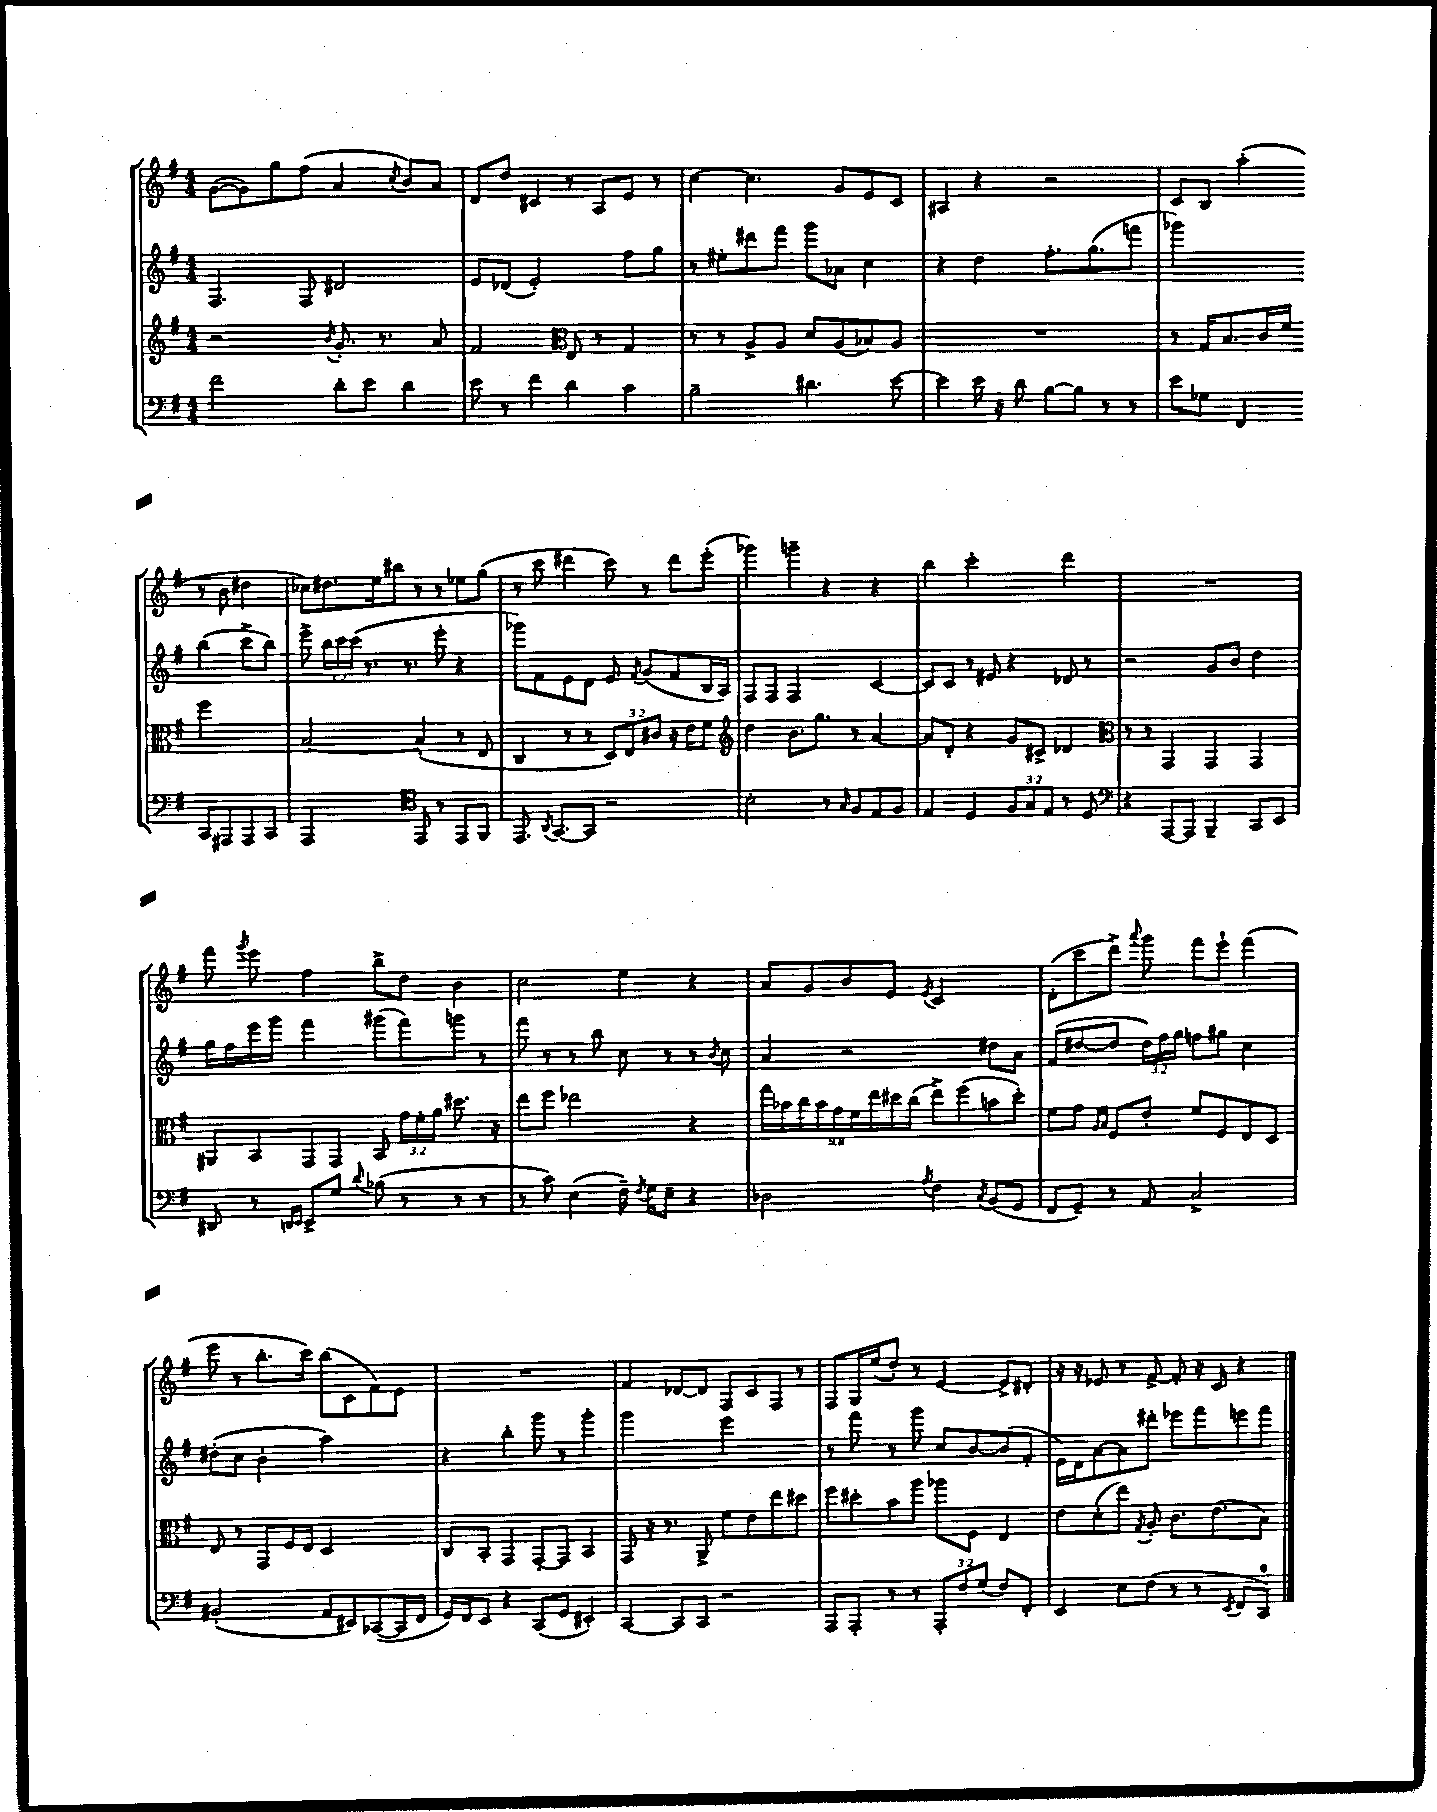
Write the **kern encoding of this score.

**kern	**kern	**kern	**kern
*staff4	*staff3	*staff2	*staff1
*clefF4	*clefG2	*clefG2	*clefG2
*k[f#]	*k[f#]	*k[f#]	*k[f#]
*M4/4	*M4/4	*M4/4	*M4/4
2f#\	2r	4.F#/	([8g\L
.	.	.	8g\])
.	.	.	8gg\
.	.	8F#/	(8ff#\J
.	8qb/	.	.
8d'\L	8.g'/	2d#/	4a/
8e\J	.	.	.
.	8.r	.	.
.	.	.	8qcc/
4d\	.	.	8b/L)
.	8a/	.	8a/J
=	=	=	=
8e\	2f#/	8e/L	8d/L
8r	.	(8d-/J	8dd/J
4f#\	.	2e'/)	4c#/
*	*clefC3	*	*
4d\	8E/	.	8r
.	8r	.	8A/L
4c\	4G/	8ff#\L	8e/J
.	.	8gg\J	8r
=	=	=	=
2B~\	8r	8r	[4cc\
.	8r	8ee#'\L	.
.	8A^/L	8ddd#\	4.cc\]
.	8A/J	8fff#\J	.
4.d#\	8d/L	8ggg\L	.
.	(8A/	8a-\J	8g/L
.	8B-/)	4cc\	8e/
[8e\	8A/J	.	8c/J
=	=	=	=
4e\]	1r	4r	4A#/
16e\	.	4dd\	4r
16r	.	.	.
8d\	.	.	.
[8B\L	.	8.ff#'\L	2r
8B\]J	.	.	.
.	.	(8.gg\	.
8r	.	.	.
8r	.	8fff\J	.
=	=	=	=
8e\L	8r	2ggg-\)	8c/L
8G-\J	16G/LK	.	8B/J
.	8.B/	.	.
4FF#/	.	.	(4aa'\
.	16c/L	.	.
.	16f#/JJ	.	.
8CC/L	2ff#\	(4bb\	8r
8AAA#/	.	.	8b\
8AAA#/	.	8ccc^\L	4dd#\
8CC/J	.	8bb\J)	.
=	=	=	=
2AAA/	[2B/	8eee^\	8cc-\L)
.	.	24bb\LL	8.dd#\
.	.	24ccc\	.
.	.	(24ccc\JJ	.
.	.	8.r	.
.	.	.	16ee\k
.	.	.	8bb#\J
.	.	8.r	.
*clefC4	*	*	*
8EE/	(4B'/]	.	8r
8r	.	8eee'\	8r
8EE/L	8r	4r	8ee-\L
8FF#/J	8E/	.	(8gg\J
=	=	=	=
8.EE/	4C/	8ggg-\L)	8r
.	.	8f#\	8ccc\
8qAA/	.	.	.
[8.GG/L	.	.	.
.	8r	8e\	4ddd#\
8GG/]J	8r	8d\J	.
2r	12D/L)	8e/	8ccc\)
.	12E/	.	.
.	.	8qf#/	.
.	.	(8g/L	8r
.	12c#/J	.	.
.	16r	8f#/	8ddd#\L
.	16e\LK	.	.
.	8f#\J	16B/L	(8eee'\J
.	.	16A/JJ)	.
=	=	=	=
*	*clefG2	*	*
2B'\	4dd\	8F#/L	4ggg-\)
.	.	8F#/J	.
.	8.b\L	2F#/	4ggg~\
.	8.gg\J	.	.
8r	.	.	4r
16qqG/	.	.	.
8F#/L	8r	.	.
8E/	[4a/	[4c/	4r
8F#/J	.	.	.
=	=	=	=
4E/	8a/]L	8c/]L	4bb\
.	8d'/J	8c/J	.
4D/	4r	8r	2ccc'\
.	.	8e#/	.
12F#/L	8g/L	4r	.
12G/	.	.	.
.	8c#^/J	.	.
12E/J	.	.	.
8r	4d-/	8d-/	4ddd\
8D/	.	8r	.
=	=	=	=
*clefF4	*clefC3	*	*
4r	8r	2r	1r
.	8r	.	.
[8AAA/L	4GG/	.	.
8AAA/]J	.	.	.
4BBB~/	4GG/	8g/L	.
.	.	8b/J	.
8CC/L	4GG/	4dd\	.
8EE/J	.	.	.
=	=	=	=
8DD#/	8AA#/L	16gg\LL	8fff#\
.	.	16ff#\	.
.	.	.	8qggg/
8r	8BB/	16eee\	8eee\
.	.	16ggg\JJ	.
16qqDD/LL	.	.	.
16qqEE/JJ	.	.	.
8EE^/L	8GG/	4fff#\	4ff#\
8G/J	8GG/J	.	.
8qqd/	.	.	.
(8B-\	8BB/	(8ggg#\L	8bb^\L
8r	24g\LL	8fff#\)	8dd\J
.	24f#'\	.	.
.	24a\JJ	.	.
8r	8.dd#\	8ggg\J	4b\
8r	.	8r	.
.	16r	.	.
=	=	=	=
8r	8ee\L	8fff#\	2cc\
8c\)	8ff#\J	8r	.
(4E\	2ee-\	8r	.
.	.	8bb\	.
16F#~\)	.	8cc\	4ee\
8qF#/	.	.	.
16G\LK	.	.	.
8E~\J	.	8r	.
4r	4r	8r	4r
.	.	8qb/	.
.	.	8cc\	.
=	=	=	=
2D-\	18gg\LL	4a/	8a/L
.	18b-\	.	.
.	18cc\	.	.
.	.	.	8g/
.	18b-\	.	.
.	18g\	.	.
.	.	2r	8b/
.	18f#\	.	.
.	18ee\	.	.
.	.	.	8e/J
.	18dd#\	.	.
.	(18cc\JJ	.	.
8qA/	.	.	8qe/
4F#\	8ee^\L)	.	2c/
.	(8ff#\	.	.
8qC/	.	.	.
(8BB/L	8b\	8dd#\L	.
8GG/J	8dd#'\J)	8a\J	.
=	=	=	=
8FF#/L	8f#\L	(8f#/L	(8d'\L
8GG~/J)	8g\J	[8dd#/	8ccc\
.	16qqA/LL	.	.
.	16qqB/JJ	.	.
8r	8F#/L	8dd#/]J	8ddd^\J)
.	.	.	8qqaaa/
8AA/	8e'/J	24dd#\LL)	8ggg\
.	.	24ff#\	.
.	.	24gg\JJ	.
2C^/	8f#/L	8ff\L	8fff#\L
.	8F#/	8gg#\J	8eee`\J
.	8E/	4cc\	(4fff#\
.	8D/J	.	.
=	=	=	=
(2BB#'/	8E/	(8dd#'\L	8eee\
.	8r	8cc\J	8r
.	8GG/L	4b'\	8.bb'\L
.	16F#/L	.	.
.	16E/JJ	.	16ccc\Jk)
8AA/L	2D/	2aa\)	(8bb\L
8EE#/)	.	.	8c\
([8CC-/	.	.	8f#\)
16CC-/]L	.	.	8e\J
16FF#/JJ	.	.	.
=	=	=	=
16GG/LL)	8C/L	4r	1r
16FF#/J	.	.	.
8EE/J	8BB'/J	.	.
4r	4GG/	4bb'\	.
(8CC/L	[8GG'/L	8ggg\	.
8GG/J	8GG/]J	8r	.
4EE#'/)	4BB/	4ggg'\	.
=	=	=	=
[4CC/	8GG/	2ggg\	4f#/
.	16r	.	.
.	8.r	.	.
8CC/]L	.	.	[8d-/L
8CC/J	8AA^/	.	8d-/]J
2r	8f#\L	2eee\	8F#/L
.	8e\	.	8c/
.	8ee\	.	8F#/J
.	8dd#\J	.	8r
=	=	=	=
8AAA/L	8ff#\L	8r	8F#/L
8AAA'/J	8dd#'\	8fff#\	16G/L
.	.	.	(16ee/J
8r	8b\	8r	8dd'/J)
8r	8aa\J	8ggg\	8r
12AAA'/L	8aa-\L	8cc/L	[4e/
12F#/	.	.	.
.	8F#\J	[8b/	.
(12G/J	.	.	.
8F#/L)	4E/	(8b/]	8e^/]L
8FF#'/J	.	8f#'/J	8d#'/J
=	=	=	=
4EE/	8e\L	16e\LL)	16r
.	.	16d\J	16r
.	(8d'\	[8a\	8e-/
8E\L	8ee\J)	8a\]	8r
.	8qG/	.	.
(8F#\J	8A'/	8ddd#'\J	[8f#^/
8r	8.c\L	8eee-\L	8f#'/]
8r	.	8fff#\	16r
.	(8.e\	.	16c/
8qEE/	.	.	.
8FF#/L	.	8eee\	4r
8CC/J)	8B\J)	8fff#\J	.
==	==	==	==
*-	*-	*-	*-
